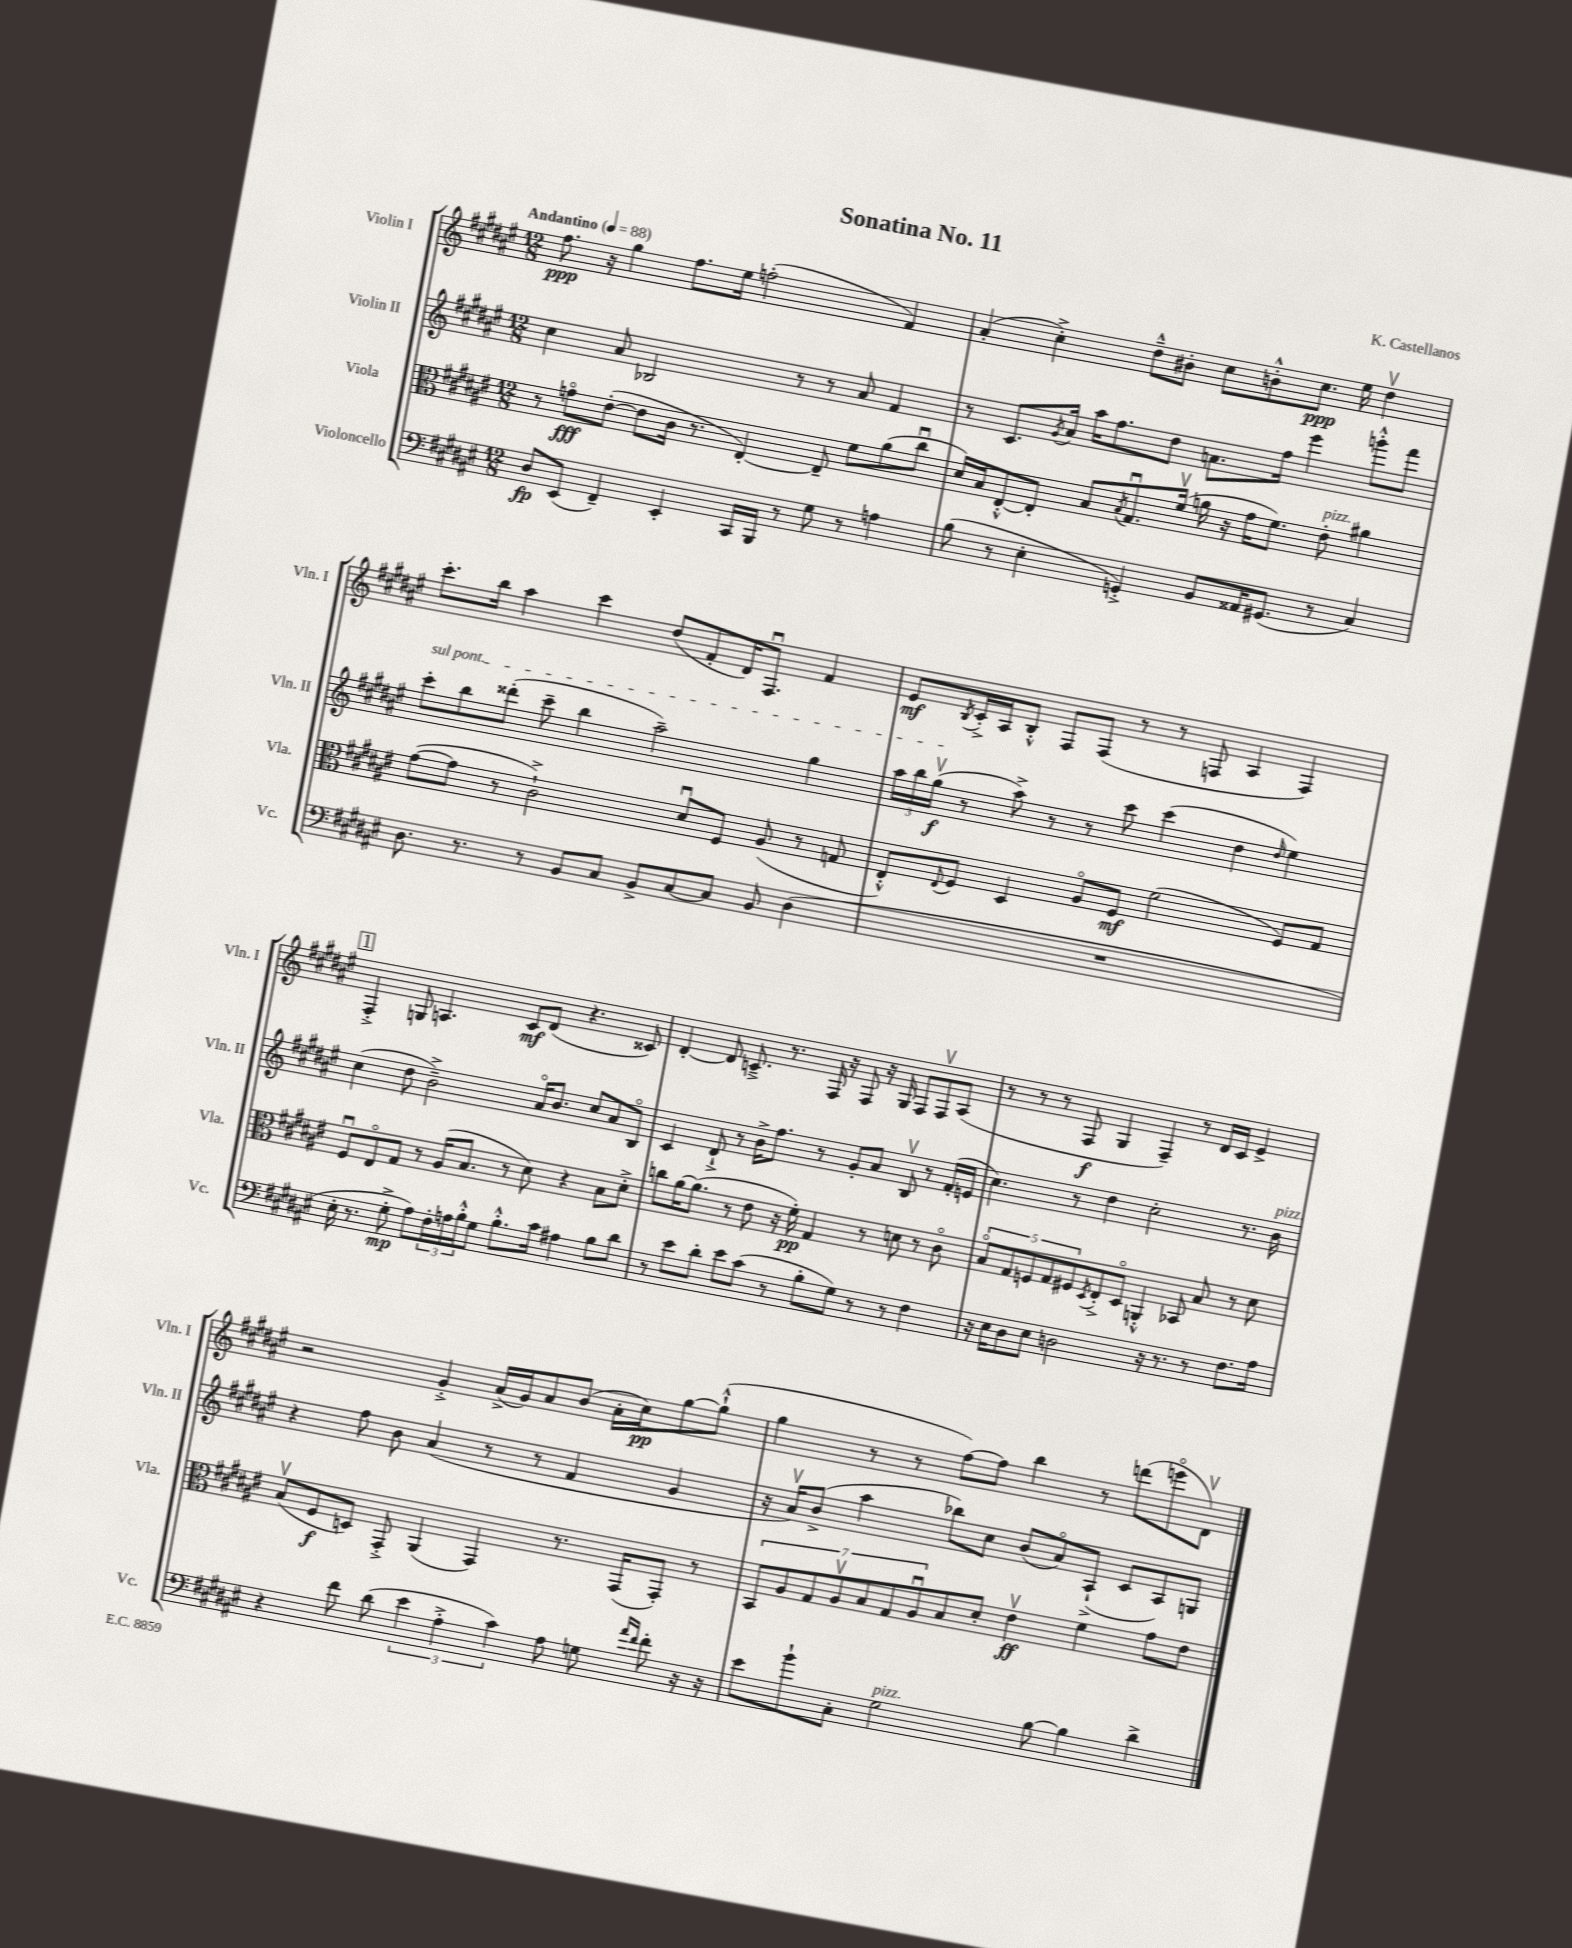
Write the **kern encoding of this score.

**kern	**kern	**kern	**kern
*staff4	*staff3	*staff2	*staff1
*clefF4	*clefC3	*clefG2	*clefG2
*k[f#c#g#d#a#e#]	*k[f#c#g#d#a#e#]	*k[f#c#g#d#a#e#]	*k[f#c#g#d#a#e#]
*M12/8	*M12/8	*M12/8	*M12/8
*MM88	*MM88	*MM88	*MM88
8D#	8r	4cc#	8.ff#
(8EE#	8go	.	.
.	.	.	16r
4FF#~)	([8e#'	8a#	4gg#
.	8e#]	2B-	.
4EE#'	16c#	.	8.ff#
.	8.r	.	.
.	.	.	16ee#
16CC#	[4E#')	.	(2ff'
16BBB	.	.	.
8r	.	8r	.
8G#	8E#~]	8r	.
8r	8f#	8a#	.
4A	(8a#	4f#	4f#)
.	8cc#u	.	.
=	=	=	=
(8B	16d#)	8r	(4a#'
.	16B	.	.
8r	[8E#'^^	8.c#	.
4E#'	8E#']	.	4cc#'^)
.	.	8qg#	.
.	.	16a#	.
.	8B	16aa#	.
.	.	8.ff#	.
.	8qB	.	.
4GG'^)	8.G#u	.	8dd#~^^
.	.	8dd#	8b#'
.	(16f#v	.	.
8BB	16a	8.a	8cc#
.	16r	.	.
16AA##	16g#	.	8b'^^
(8.GG#	8.f#)	16ff#	.
.	.	4eee#	8.cc#
8r	8e#'	.	.
.	.	.	16ee#
4C#)	4a#	8ggg'^^	4dd#v
.	.	8fff#	.
=	=	=	=
8.D#	([8g#	8ccc#'	8.ccc#'
.	8g#]	8bb	.
8.r	.	.	16bb
.	8r	(8ddd##'	4aa#
8r	2c#`^)	8ccc#~	.
8BB	.	4bb	4ccc#
8C#	.	.	.
8BB^	.	2aa#~)	(8dd#
[8C#	8d#u	.	8f#'
8C#]	8F#	.	16d#)
.	.	.	8.F#u
8BB	(8A#	.	.
(4D#	8r	4gg#	4f#
.	8G	.	.
=	=	=	=
1.r	8E#'^^)	24aa#	8e#
.	.	24bb	.
.	.	(24gg#v	.
.	8qqE#	.	8qB
.	8F#	8r	16c#'^
.	.	.	16A#
.	4D#	8aa#^)	8B'^^
.	.	8r	8F#
.	8A#o	8r	(8F#
.	8F#	8ccc#	8r
.	(2f#	(4ccc#	8r
.	.	.	8F
.	.	4dd#	4A#
.	.	16qqdd#	.
.	8F#)	4ee#)	4F)
.	8G#	.	.
=	=	=	=
16E#'	8F#u	(4cc#	4F#'^
8.r	.	.	.
.	8E#o	.	.
8G#'^	8G#	8dd#	8G
8A#)	8r	2b~^)	4.A
24F#'	(16A#	.	.
24A	.	.	.
.	8.B	.	.
24B'^^	.	.	.
8G#	.	.	.
8.B'^^	8r	.	8c#
.	8d#)	16a#o	(8d#
16c#	.	8.b	.
4A#	4r	.	4.r
.	.	8cc#	.
8B	8B	8a#	.
8d#	8d#'^	8Bo	8c##)
=	=	=	=
8r	8cc	4c#	[4d#'
8e#	[16a#	.	.
.	(8.a#]	.	.
8d#'	.	8d#`^	8d#]
8e#	8r	8r	8.c~^
(8c#	8e#	16b^	.
.	.	8.ff#	8.r
8r	16r	.	.
.	16f#')	.	.
8B'	4G#	8r	16F#
.	.	.	16r
8G#)	.	8g#'	8F#
8r	8r	8a#	16r
.	.	.	16G#
8r	8d	8Bv	8F#
4F#	8r	8r	8F#v
.	8c#o	(16f#'	(8A#
.	.	16e	.
=	=	=	=
16r	10Bo	4.cc#)	8r
16E#	.	.	.
.	10G#	.	.
8D#	.	.	8r
.	10F	.	.
8E#	.	.	8r
.	10G#	.	.
2D	.	8r	8F#
.	10F#	.	.
.	8qD#	.	.
.	8E#'^	4dd#	4G#
.	8D#o	.	.
.	4AA'^^	2cc#'	4F#~)
16r	.	.	.
8.r	.	.	.
.	8BB-	.	8r
8r	8B	.	16d#
.	.	.	16c#
8.F#	8r	8.r	4e#^
.	8d#	.	.
16A#	.	16b	.
=	=	=	=
4r	(8Bv	4r	2r
.	8F#	.	.
8f#	8D)	8ff#	.
(8d#	8GG#'^	8b	.
6e#	(4AA#	(4a#	4g#'^
6A#'^	.	.	.
.	4GG#)	8r	(16a#^
.	.	.	16g#)
6c#)	.	.	.
.	.	8r	8a#
8A#	8.r	4f#	(8b
8G	.	.	16a#'
.	(16GG#	.	16cc#)
16qqa#	.	.	.
16qqf#	.	.	.
8f#'	8GG#')	4g#	[8gg#
16r	8r	.	(8gg#`^^]
16r	.	.	.
=	=	=	=
8e#	14BB	16r	4gg#
.	.	16a#v)	.
.	14A#	.	.
8b`	.	(8b^	.
.	14G#	.	.
.	14A#v	.	.
8C#'	.	4aa#	8r
.	14B	.	.
.	14G#	.	.
2G#	.	.	8r
.	14A#u	.	.
.	8B	8bb-)	[8ff#)
.	8d#'	8cc#	8ff#]
.	4e#v	(8b	4bb
[8B	.	8a#o)	.
4B]	4f#	(8A#`^	8r
.	.	8c#	(8ddd
4d#^	8g#	8A#)	8eeeo
.	8e#	8G	8d#v)
==	==	==	==
*-	*-	*-	*-
